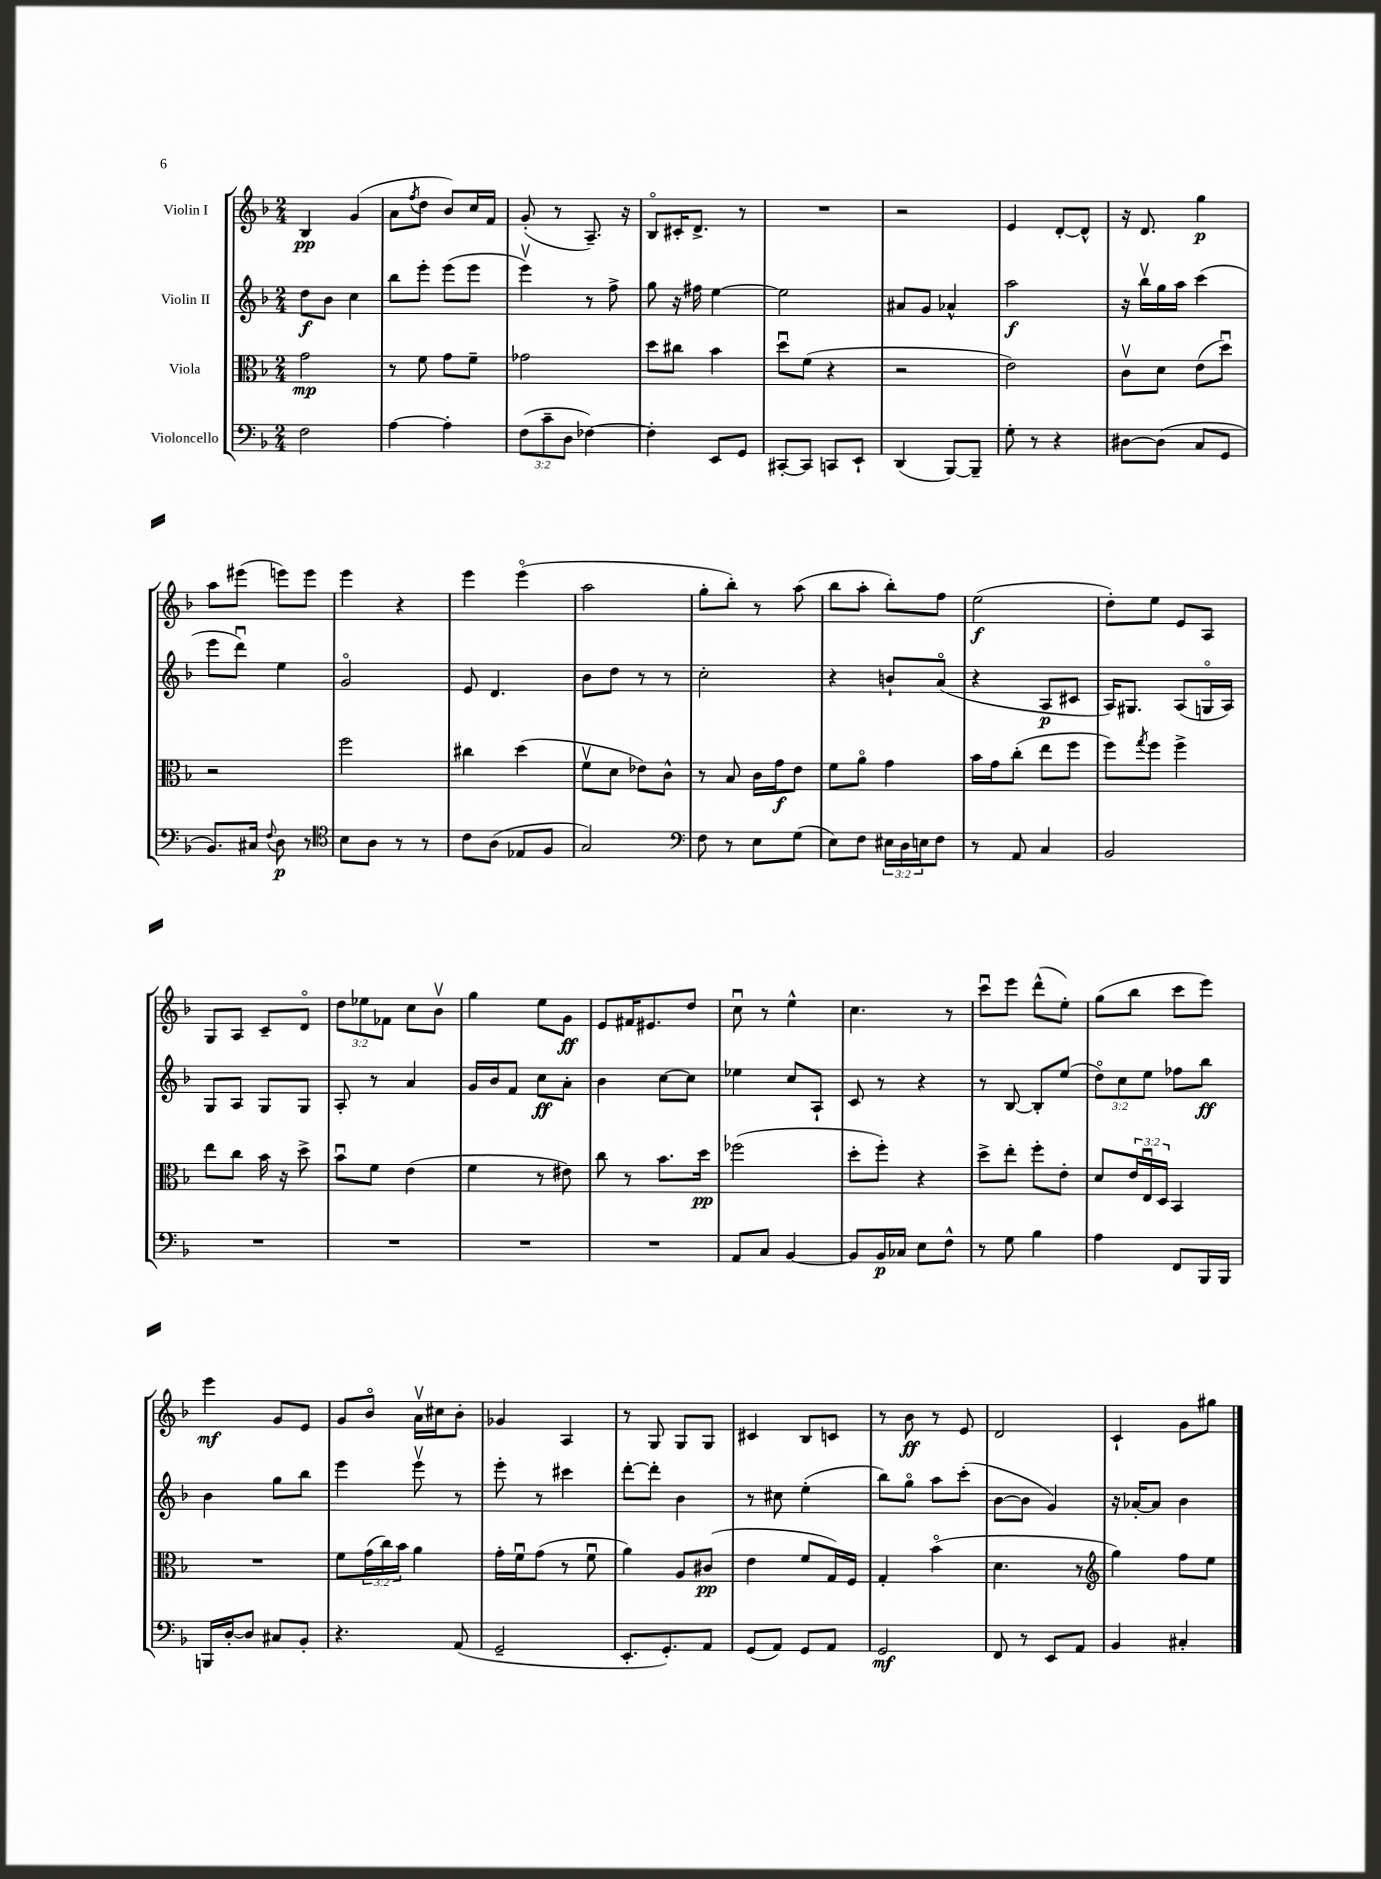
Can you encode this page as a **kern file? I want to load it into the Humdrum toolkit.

**kern	**kern	**kern	**kern
*staff4	*staff3	*staff2	*staff1
*clefF4	*clefC3	*clefG2	*clefG2
*k[b-]	*k[b-]	*k[b-]	*k[b-]
*M2/4	*M2/4	*M2/4	*M2/4
2F	2g	8dd	4B-
.	.	8b-	.
.	.	4cc	(4g
=	=	=	=
[4A	8r	8bb-	8a
.	.	.	8qff
.	8f	8eee'	8dd
4A']	8g	(8eee	8b-)
.	8f~	8eee	16cc
.	.	.	16f
=	=	=	=
(12F	2g-	4eeev)	(8g'
12c~	.	.	.
.	.	.	8r
12D	.	.	.
[4F-)	.	8r	8.A~)
.	.	8ff^	.
.	.	.	16r
=	=	=	=
4F-']	8dd	8gg	8B-o
.	8cc#	16r	16c#'
.	.	16ff#	8.d^
8EE	4b-	[4ee	.
8GG	.	.	8r
=	=	=	=
[8CC#'	8ddu	2ee]	2r
8CC#]	(8f	.	.
8CC	4r	.	.
8EE`	.	.	.
=	=	=	=
(4DD	2r	8a#	2r
.	.	8g	.
[8BBB-)	.	4a-^^	.
8BBB-~]	.	.	.
=	=	=	=
8G'	2e)	2aa	4e
8r	.	.	.
4r	.	.	[8d'
.	.	.	8d^^]
=	=	=	=
[8D#	8cv	16r	16r
.	.	16bb-v	8.d
(8D#]	8d	16gg	.
.	.	16aa	.
8C	(8e	(4ccc	4gg
8GG	8ddu)	.	.
=	=	=	=
8.BB-)	2r	8eee	8aa
.	.	8dddu)	(8eee#
16C#	.	.	.
8qqF	.	.	.
8D	.	4ee	8eee)
8r	.	.	8eee
=	=	=	=
*clefC4	*	*	*
8B-	2ff	2go	4eee
8A	.	.	.
8r	.	.	4r
8r	.	.	.
=	=	=	=
8c	4cc#	8e	4eee
(8A	.	4.d	.
8E-	(4dd	.	(4eeeo
8F	.	.	.
=	=	=	=
2G)	8fv	8b-	2aa
.	8d	8dd	.
.	8e-)	8r	.
.	8c^^	8r	.
=	=	=	=
*clefF4	*	*	*
8F	8r	2cc'	8gg'
8r	8B-	.	8bb-')
8E	16c	.	8r
.	16g	.	.
(8G	8e	.	(8aa
=	=	=	=
8E)	8f	4r	8bb-
8F	8ao	.	8aa'
24E#	4g	8b`	8bb-')
24D	.	.	.
24E	.	.	.
8F	.	(8ao	8ff
=	=	=	=
8r	16b-	4r	(2ee
.	16g	.	.
8AA	(8cc'	.	.
4C	8ee	8A	.
.	8ff	8c#	.
=	=	=	=
2BB-	8ff)	16A)	8dd')
.	.	8.G#	.
.	8qgg	.	.
.	8ff	.	8ee
.	4ff^	(8A	8e
.	.	16Go	8A
.	.	16A)	.
=	=	=	=
2r	8ee	8G	8G
.	8cc	8A	8A
.	16b-	8G	8c~
.	16r	.	.
.	8dd^	8G	8do
=	=	=	=
2r	8b-u	8A'	12dd
.	.	.	12ee-
.	8f	8r	.
.	.	.	12f-
.	(4e	4a	8cc
.	.	.	8b-v
=	=	=	=
2r	4f	16g	4gg
.	.	16b-	.
.	.	8f	.
.	8r	8cc	8ee
.	8e#)	8a'	8g
=	=	=	=
2r	8cc	4b-	8e
.	8r	.	16f#
.	.	.	8.e#
.	8.b-	[8cc	.
.	.	8cc]	8dd
.	16dd	.	.
=	=	=	=
8AA	(2ff-	4ee-	8ccu
8C	.	.	8r
[4BB-	.	8cc	4ee^^
.	.	8A`	.
=	=	=	=
8BB-]	8dd'	8c	4.cc
16BB-	8ff')	8r	.
16C-	.	.	.
8E	4r	4r	.
8F^^	.	.	8r
=	=	=	=
8r	8dd^	8r	8cccu
8G	8ee'	[8B-	8eee
4B-	8ff'	8B-']	(8ddd^^
.	8e'	(8ee	8ee')
=	=	=	=
4A	8d	12ddo)	(8gg
.	.	12cc	.
.	24e	.	8bb-
.	24Eu	12ee	.
.	24D	.	.
8FF	4BB-	8ff-	8ccc
16BBB-	.	8bb-	8eee)
16BBB-	.	.	.
=	=	=	=
16BBB	2r	4b-	4eee
[16D'	.	.	.
8D]	.	.	.
8C#	.	8gg	8g
8BB-'	.	8bb-	8e
=	=	=	=
4.r	8f	4eee	8g
.	(24g	.	8b-o
.	24cc)	.	.
.	24b-	.	.
.	4a	8eeev	16av
.	.	.	16cc#
(8AA	.	8r	8b-'
=	=	=	=
2GG~	16g'	8eee'	4g-
.	16fu	.	.
.	(8g	8r	.
.	8r	4ccc#	4A
.	8fu	.	.
=	=	=	=
8.EE'	4a)	[8ddd'	8r
.	.	8ddd']	8G
8.GG')	.	.	.
.	8A	4b-	8G
8AA	(8c#	.	8G
=	=	=	=
(8GG	4e	8r	4c#
8AA)	.	8cc#	.
8GG	8f	(4ee'	8B-
8AA	16G)	.	8c
.	16F	.	.
=	=	=	=
2GG	4G'	8bb-)	8r
.	.	8ggo	8b-
.	(4b-o	8aa	8r
.	.	(8ccc'	8e
=	=	=	=
8FF	4.d	[8b-	2d
8r	.	8b-]	.
8EE	.	4g)	.
8AA	8r	.	.
=	=	=	=
*	*clefG2	*	*
4BB-	4gg)	16r	4c`
.	.	[16a-'	.
.	.	8a-]	.
4C#'	8ff	4b-	8g
.	8ee	.	8gg#
==	==	==	==
*-	*-	*-	*-
